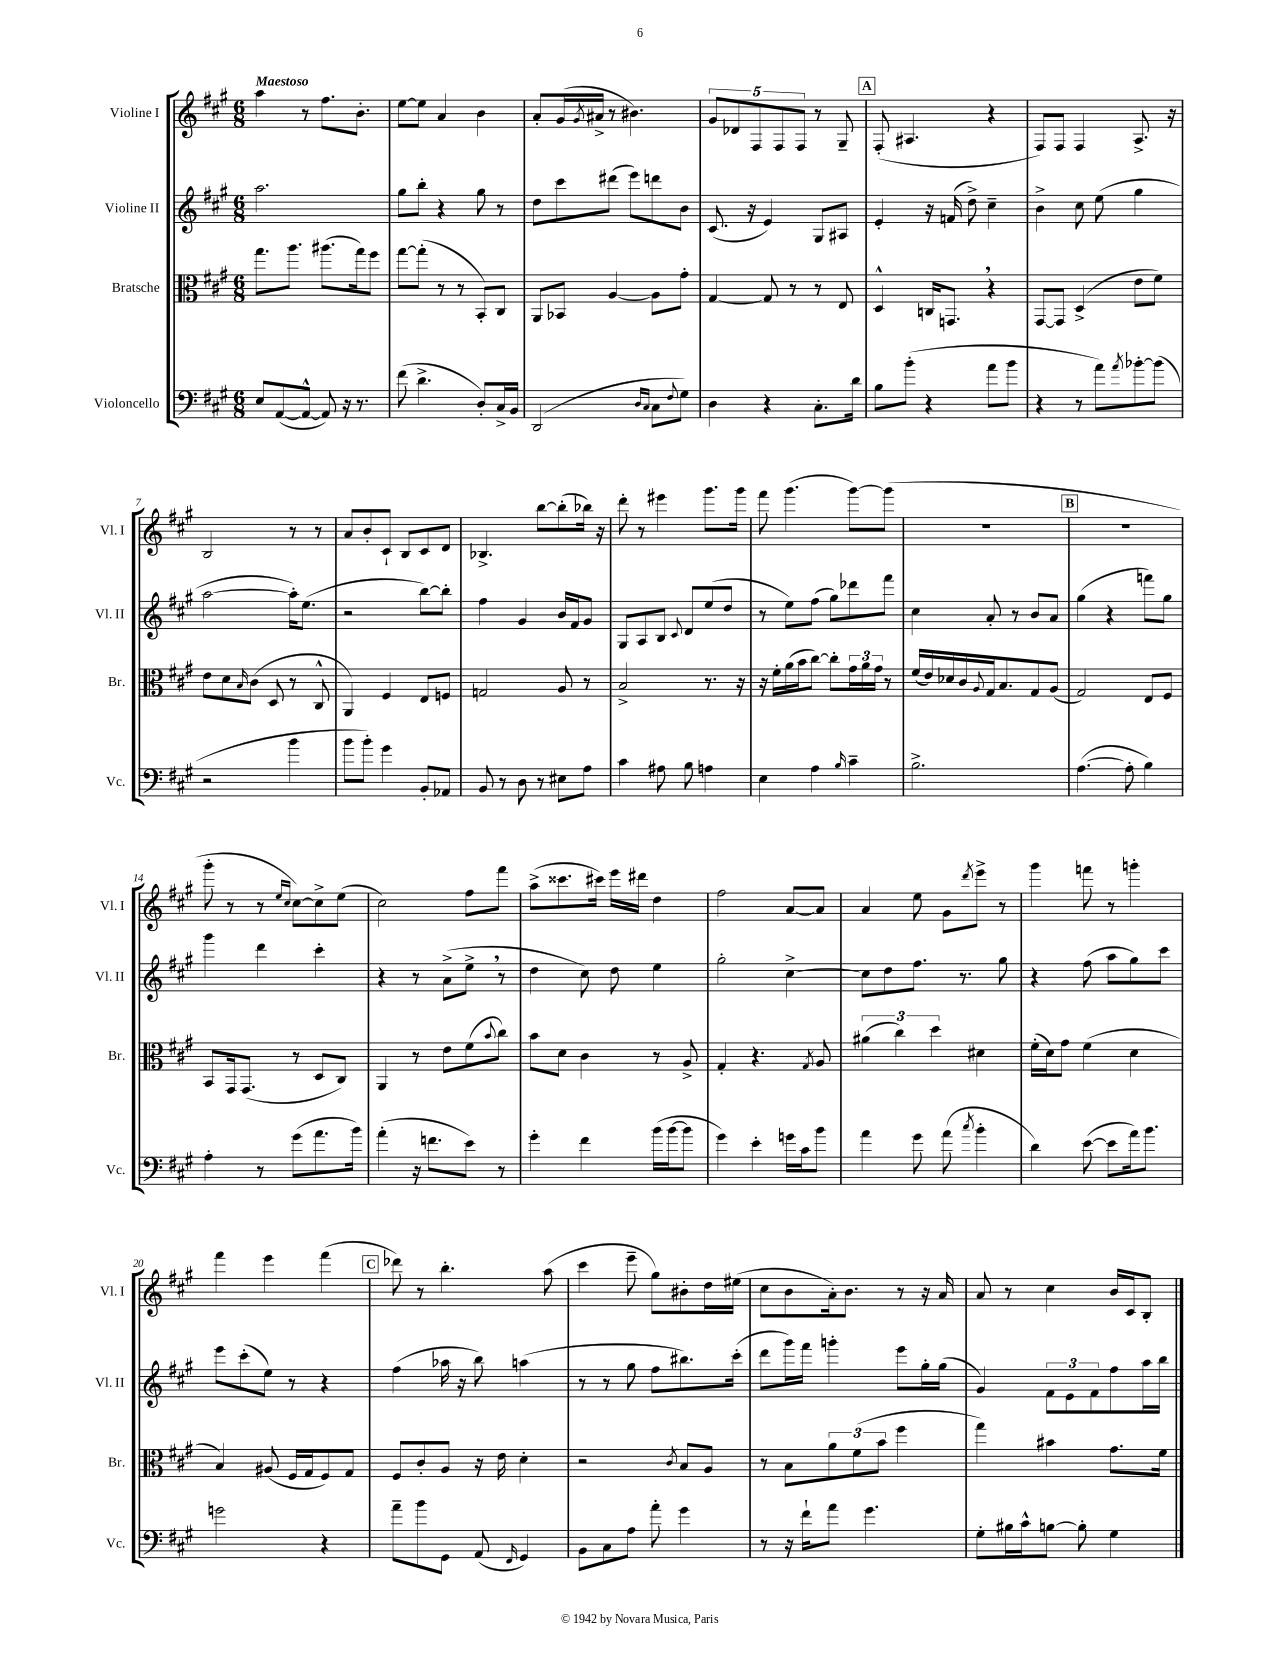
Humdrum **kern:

**kern	**kern	**kern	**kern
*part4	*part3	*part2	*part1
*staff4	*staff3	*staff2	*staff1
*I"Violoncello	*I"Bratsche	*I"Violine II	*I"Violine I
*I'Vc.	*I'Br.	*I'Vl. II	*I'Vl. I
*clefF4	*clefC3	*clefG2	*clefG2
*k[f#c#g#]	*k[f#c#g#]	*k[f#c#g#]	*k[f#c#g#]
*M6/8	*M6/8	*M6/8	*M6/8
=1	=1	=1	=1
!	!	!	!LO:TX:a:B:t=Maestoso
8E/L	8.gg#\L	2.aa\	4aa\
([8AA/	.	.	.
.	8.aa\J	.	.
8AA^^/J_	.	.	8r
8AA/])	(8.aa#X\L	.	8.ff#\L
16r	.	.	.
8.r	16gg#\k)	.	8.b'\J
.	8ff#\J	.	.
=2	=2	=2	=2
(8f#\	[8gg#\L	8gg#\L	[8ee\L
4.d^\	(8gg#'\J]	8bb'\J	8ee\J]
.	8r	4r	4a/
.	8r	.	.
8D'/L)	8BB'/L)	8gg#\	4b\
16C#^/L	8C#/J	8r	.
16BB/JJ	.	.	.
=3	=3	=3	=3
(2DD/	8AA/L	8dd\L	8a'/L
.	8BB-X/J	8ccc#\	(16g#/L
.	.	.	8qg#/
.	.	.	16a#X^/JJ
.	[4A/	(8ddd#X\J	8r
.	.	8eee\L)	4.b#X\)
16qqD/LL	.	.	.
16qqC#/JJ	.	.	.
8C#\L	8A\L]	8dddn\	.
8qqF#/	.	.	.
8G#\J)	8g#'\J	8b\J	.
=4	=4	=4	=4
4D\	[4G#/	(8.c#/	10g#/L
.	.	.	10d-X/
.	.	16r	.
.	.	.	10F#/
4r	8G#/]	4e/)	.
.	.	.	10F#/
.	8r	.	.
.	.	.	10F#/J
8.C#'\L	8r	8G#/L	8r
.	8E/	8A#X/J	8G#~/
16d\Jk	.	.	.
!!LO:REH:place=s1:t=A
=5	=5	=5	=5
8B\L	4D^^/	4e'/	(8F#'/
(8b'\J	.	.	4.A#X/
4r	16Cn/KL	16r	.
.	8.GGn,/J	(16fn/	.
.	.	8dd^\)	.
8a\L	4r	4cc#~\	4r
8b\J	.	.	.
=6	=6	=6	=6
4r	[8GG#/L	4b^\	8F#/L)
.	8GG#/J]	.	8F#/J
8r	(4D^/	8cc#\	4F#/
8a\L)	.	(8ee\	.
8qa/	.	.	.
[8b-X'\	8e\L	4gg#\	8.A^/
(8b-\J]	8f#\J)	.	.
.	.	.	16r
!!LO:LB:g=z
=7	=7	=7	=7
2r	8e\L	[2aa\	2B/
.	8d\	.	.
.	16qqB/	.	.
.	(8c#\J	.	.
.	8D/	.	.
4b\	8r	16aa'\KL])	8r
.	.	(8.ee\J	.
.	8C#^^/	.	8r
=8	=8	=8	=8
8b\L	4AA/)	2r	8a/L
8b'\J)	.	.	8b'/
4g#\	4F#/	.	8c#`/J
.	.	.	8B/L
8BB'/L	8E/L	[8bb\L)	8c#/
8AA-X/J	8Fn/J	8bb'\J]	8d/J
=9	=9	=9	=9
8BB/	2Gn/	4ff#\	4.B-X^/
8r	.	.	.
8D\	.	4g#/	.
8r	.	.	[8bb\L
8E#X\L	8A/	16b/LL	(8bb'\]
.	.	16f#/J	.
8A\J	8r	8g#/J	16bb-X\Jk)
.	.	.	16r
=10	=10	=10	=10
4c#\	2B^/	8G#/L	8ddd'\
.	.	8A/	8r
8A#X\	.	8B/J	4eee#X\
.	.	8qqc#/	.
8B\	.	8d/L	.
4An\	8.r	(8ee/	8.ggg#\L
.	.	8dd/J	.
.	16r	.	16ggg#\Jk
=11	=11	=11	=11
4E\	16r	8r	8fff#\
.	16f#'\LL	.	.
.	(16a\	8ee\L)	(4.ggg#\
.	16b\J	.	.
4A\	[8cc#\J)	(8ff#\J	.
.	8cc#'\L]	8gg#\L)	.
16qqB/	.	.	.
4c#~\	24g#\L	8ddd-X\	[8ggg#\L)
.	24a\	.	.
.	24g#\JJ	.	.
.	8r	8fff#\J	(8ggg#\J]
=12	=12	=12	=12
2.B^\	(16f#/LL	4cc#\	2.r
.	16e/)	.	.
.	16d-X/	.	.
.	16c#/	.	.
.	8qqA/	.	.
.	16G#/J	8a'/	.
.	8.B/	.	.
.	.	8r	.
.	8G#/	8b/L	.
.	(8A/J	8a/J	.
!!LO:REH:place=s1:t=B
=13	=13	=13	=13
([4.A\	2G#/)	(4gg#\	2.r
.	.	4r	.
8A'\]	.	.	.
4B\)	8E/L	8fffn\L)	.
.	8F#/J	8gg#\J	.
!!LO:LB:g=z
=14	=14	=14	=14
4A'\	8BB/L	4ggg#\	8ggg#'\
.	16GG#/k	.	8r
.	(8.GG#/J	.	.
8r	.	4ddd\	8r
.	.	.	16qqee/LL
.	.	.	16qqcc#/JJ
(8g#\L	8r	.	[8cc#\L)
8.a\	8D/L	4ccc#'\	8cc#^\]
.	8C#/J)	.	(8ee\J
16b\Jk)	.	.	.
=15	=15	=15	=15
(4a'\	4AA/	4r	2cc#\)
16r	8r	8r	.
8.fn\L	.	.	.
.	8e\L	(8a^\L	.
8e\J)	(8f#\	8ee^,\J	8ff#\L
.	8qqb/	.	.
8r	8cc#\J)	8r	8fff#\J
=16	=16	=16	=16
4g#'\	8b\L	4dd\	(8aa^\L
.	8d\J	.	8.ccc##X\
4f#\	4c#\	8cc#\)	.
.	.	.	16ccc#X\Jk)
.	.	8dd\	16eee\LL
.	.	.	16ddd#X\JJ
(16b\LL	8r	4ee\	4dd\
[16b\J	.	.	.
8b\J]	8A^/	.	.
=17	=17	=17	=17
4g#\)	4G#'/	2gg#'\	2ff#\
4e'\	4.r	.	.
16gn\LL	.	[4cc#^\	[8a/L
16c#\J	.	.	.
.	8qG#/	.	.
8b\J	8A/	.	8a/J]
=18	=18	=18	=18
4a\	(6a#X\	8cc#\L]	4a/
.	.	8dd\	.
.	6cc#\)	.	.
8g#\	.	8.ff#\J	8ee\
.	6dd\	.	.
(8a\	.	.	8g#\L
.	.	8.r	.
8qcc#/	.	.	8qddd/
4b'\	4d#X\	.	8eee^\J
.	.	8gg#\	8r
=19	=19	=19	=19
4d\)	(16f#'\LL	4r	4ggg#\
.	16d\J)	.	.
.	8g#\J	.	.
([8e\	(4f#\	(8ff#\	8fffn\
8e\L]	.	8aa\L	8r
16a\k)	4d\	8gg#\)	4gggn'\
8.b\J	.	.	.
.	.	8ccc#\J	.
!!LO:LB:g=z
=20	=20	=20	=20
2gn\	4B/)	8eee\L	4fff#\
.	.	(8ccc#'\	.
.	(8A#X/	8ee\J)	4eee\
.	16F#/LL	8r	.
.	16G#/J	.	.
4r	8F#/)	4r	(4fff#\
.	8G#/J	.	.
!!LO:REH:place=s1:t=C
=21	=21	=21	=21
8a~\L	8F#/L	(4ff#\	8ddd-X\)
8b\	8c#'/	.	8r
8GG#\J	8A/J	16aa-X\	4.bb'\
.	.	16r	.
(8AA/	16r	8bb\)	.
.	16e\	.	.
16qqFF#/	.	.	.
4GG#/)	4d'\	(4aan\	.
.	.	.	(8aa\
=22	=22	=22	=22
8BB\L	2r	8r	4ccc#\
8C#\	.	8r	.
8A\J	.	8gg#\	8eee~\
8a'\	.	8ff#\L	8gg#\L)
.	8qc#/	.	.
4g#\	8B/L	8.bb#X\)	8b#X'\
.	8A/J	.	16dd\L
.	.	(16ccc#'\Jk	(16ee#X\JJ
=23	=23	=23	=23
8r	8r	8ddd\L	8cc#\L
16r	8B\L	16ggg#\L)	8b\
16f#`\KL	.	16fff#\JJ	.
8a\J	12a\	4gggn'\	16a'\k)
.	.	.	8.b\J
.	(12f#\	.	.
4.g#\	.	.	.
.	12b\J	.	.
.	4ff#\	8eee\L	8r
.	.	16gg#'\L	16r
.	.	(16gg#\JJ	16a/
=24	=24	=24	=24
8G#'\L	4gg#\)	4g#/)	8a/
16B#X\L	.	.	8r
16c#^^\J	.	.	.
[8Bn\J	4b#X\	12f#\L	4cc#\
.	.	12e\	.
8B'\]	.	.	.
.	.	12f#\	.
4G#\	8.g#\L	8ff#\	16b/LL
.	.	.	16c#/J
.	.	16aa\L	8B'/J
.	16f#\Jk	16bb\JJ	.
==	==	==	==
*-	*-	*-	*-
